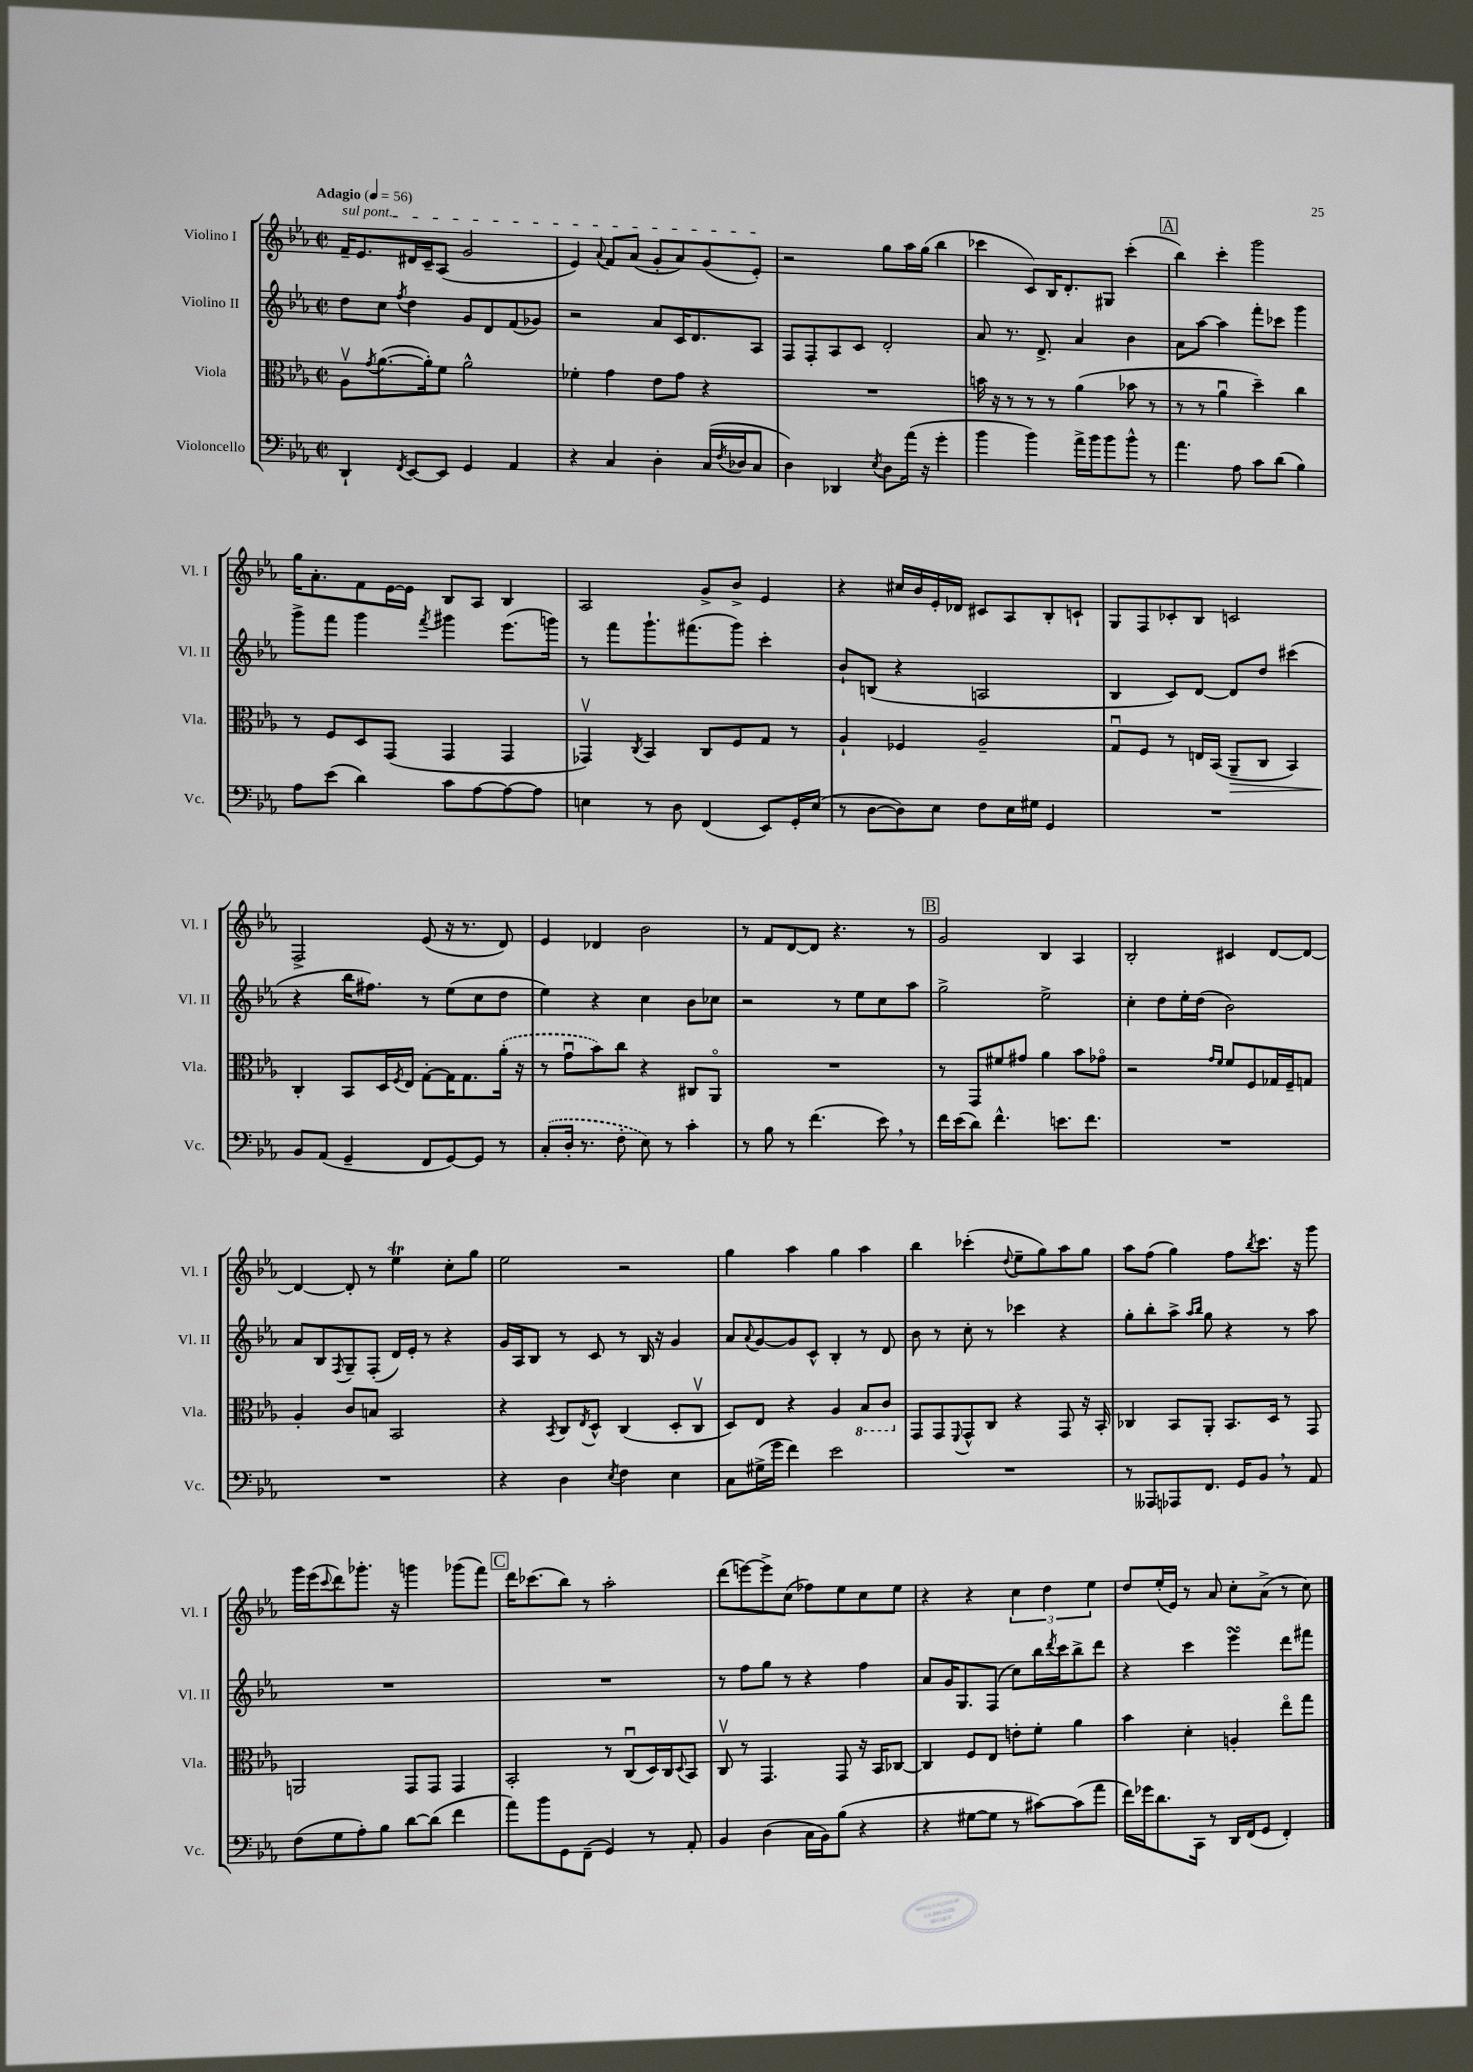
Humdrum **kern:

**kern	**kern	**kern	**kern
*staff4	*staff3	*staff2	*staff1
*clefF4	*clefC3	*clefG2	*clefG2
*k[b-e-a-]	*k[b-e-a-]	*k[b-e-a-]	*k[b-e-a-]
*M2/2	*M2/2	*M2/2	*M2/2
*met(c|)	*met(c|)	*met(c|)	*met(c|)
*MM56	*MM56	*MM56	*MM56
4DD`	8A-v	8dd	16f~
.	.	.	8.e-
.	8qg	.	.
.	([8.a-	8cc	.
8qFF	.	8qff	.
[8EE-	.	4dd	16d#
.	16a-'])	.	16c~
8EE-]	8f	.	(8A-
4GG	2a-^^	8g	2g
.	.	8d	.
4AA-	.	(8f	.
.	.	8g-)	.
=	=	=	=
4r	4f-'	2r	4e-)
.	.	.	8qqa-
4C	4g	.	8f
.	.	.	(8a-
4D'	8e-	8a-	8g'
.	8g	16c	8a-)
.	.	8.d	.
(16C	4r	.	(8g
8qF	.	.	.
16D-	.	.	.
8C	.	8A-	8e-')
=	=	=	=
4D)	1r	8F	2r
.	.	8F'	.
4DD-	.	8A-	.
.	.	8c	.
8qE-	.	.	.
8D	.	2d'	8gg
(16a-	.	.	16aa-
16r	.	.	(16gg
4g'	.	.	4bb-
=	=	=	=
4b-	16b	8a-	4ccc-
.	16r	.	.
.	8r	8.r	.
4b-)	8r	.	8c)
.	.	8.d^	.
.	8r	.	16B-
.	.	.	8.d'
16a-^	(4a-	4a-	.
16b-	.	.	.
8b-	.	.	8G#
8b-^^	8b-	4b-	(4ccc-'
8r	8r	.	.
=	=	=	=
4.a-	8r	8a-	4bb-)
.	8r	[8aa-	.
.	4a-u	4aa-]	4ccc'
8A-	.	.	.
8c	4dd~)	8fff'	2ggg
(8d	.	8ccc-	.
4B-)	4cc	4ggg	.
=	=	=	=
8A-	8r	8ggg^	16gg
.	.	.	8.a-'
(8e-	8F	8fff	.
4d)	8D	4ggg	8f
.	(8GG	.	[16e-
.	.	.	16e-]
.	.	8qfff	.
8c	4GG	4ggg#	8B-
[8A-	.	.	8A-
8A-_	4GG	(8.eee-	4B-
8A-]	.	.	.
.	.	16ggg)	.
=	=	=	=
4E	4GG-v)	8r	2A-
.	.	8fff	.
.	8qC	.	.
8r	4BB-	8.ggg`	.
8D	.	.	.
.	.	(8.fff#	.
(4FF	8C	.	8g^
.	8F	8ggg)	8b-^
8EE-)	8G	4ccc'	4e-
16GG'	8r	.	.
(16E	.	.	.
=	=	=	=
8r	4A-`	8b-`	4r
[8D	.	(8B	.
8D])	4F-	4r	16cc#
.	.	.	16b-
8E-	.	.	16e-'
.	.	.	16d-
8F	2A-~	2A	8c#
16E-	.	.	8A-
16G#	.	.	.
4GG	.	.	8B-'
.	.	.	8c`
=	=	=	=
1r	8Gu	4B-	8G
.	8F	.	8F
.	8r	8c)	8c-'
.	16E	[8d	8B-
.	(16BB-	.	.
.	8AA-~	8d]	2c
.	8C	8dd	.
.	4BB-)	(4ccc#	.
=	=	=	=
8BB-	4C'	4r	2F^
(8AA-	.	.	.
4GG~	8BB-	16bb-	.
.	.	8.ff#)	.
.	16D	.	.
.	8qF	.	.
.	16E-	.	.
8FF	[8G'	8r	(8e-
[8GG)	16G]	(8ee-	16r
.	8.G	.	8.r
8GG]	.	8cc	.
8r	(16a-'	8dd	8d)
.	16r	.	.
=	=	=	=
(8C'	8r	4ee-)	4e-
16D'	8gu	.	.
8.r	.	.	.
.	8b-)	4r	4d-
8F'	8cc	.	.
8E-)	4r	4cc	2b-
8r	.	.	.
4c'	8C#	8b-	.
.	8AA-o	8cc-	.
=	=	=	=
8r	1r	2r	8r
8B-	.	.	8f
8r	.	.	[8d
(4.f	.	.	8d]
.	.	8r	4.r
.	.	8ee-	.
8e-)	.	8cc	.
8r	.	8aa-	8r
=	=	=	=
16f	8r	2gg^	2g
(16e-	.	.	.
8d)	8GG	.	.
4.f^^	8f#	.	.
.	8g#	.	.
.	4a-	2ee-^	4B-
8.e	.	.	.
.	8b-	.	4A-
8.f	.	.	.
.	8g-o	.	.
=	=	=	=
1r	2r	4cc'	2B-'
.	.	8dd	.
.	.	16ee-'	.
.	.	(16dd	.
.	16qqg	.	.
.	16qqf	.	.
.	8f	2b-)	4c#
.	8F	.	.
.	16G-	.	[8d
.	16F~	.	.
.	8G	.	8d_
=	=	=	=
1r	4A-'	8a-	4d_
.	.	8B-	.
.	.	8qF	.
.	8c	8G~	8d']
.	8B	(8F'	8r
.	2BB-	16d)	4ee-
.	.	16e-'	.
.	.	8r	.
.	.	4r	8cc'
.	.	.	8gg
=	=	=	=
4r	4r	16g	2ee-
.	.	16A-	.
.	.	8B-	.
.	8qBB-	.	.
4D	8C	8r	.
.	8qE-	.	.
.	8D^^	8c	.
8qE-	.	.	.
4F	(4C	8r	2r
.	.	16B-	.
.	.	16r	.
4E-	8D'	4g	.
.	8Cv	.	.
=	=	=	=
8C	8D)	8a-	4gg
.	.	8qqa-	.
(16G#^	8E-	[8g	.
16g	.	.	.
4f)	4r	8g]	4aa-
.	.	8c^^	.
2e-	4A-	4B-'	4gg
.	8BB-	8r	4aa-
.	8C	8d	.
=	=	=	=
1r	8GG	8b-	4bb-
.	8GG	8r	.
.	8qqFF	.	.
.	8GG^^	8cc'	(4ccc-'
.	8C	8r	.
.	.	.	8qqdd
.	4r	4ccc-	8ee-~
.	.	.	8gg)
.	8GG	4r	8aa-
.	16r	.	8gg
.	16BB-'	.	.
=	=	=	=
8r	4C-	8gg'	8aa-
8AAA--	.	8bb-'	(8ff
8AAA-	8BB-	8aa-^	4gg)
.	.	16qqaa-	.
.	.	16qqbb-	.
8.FF	8AA-'	8gg	.
.	8.BB-	4r	8ff
16GG	.	.	.
.	.	.	8qbb-
8BB-	.	.	8.ccc
.	16D	.	.
8r	8r	8r	.
.	.	.	16r
8AA-	8GG	8aa-	8ggg
=	=	=	=
(8F	2AA	1r	16ggg
.	.	.	(16eee-
.	.	.	8qqccc
8G	.	.	8ddd)
8A-')	.	.	8.ggg-'
8B-	.	.	.
.	.	.	16r
[8d	8GG	.	4ggg
(8d]	8GG	.	.
4f	4GG	.	(8ggg-
.	.	.	8fff)
=	=	=	=
8a-)	2BB-'	1r	16ddd
.	.	.	(8.ccc-
8b-	.	.	.
8GG	.	.	8bb-)
(8FF~	.	.	8r
4GG)	8r	.	2aa-'
.	(8Cu	.	.
8r	16D)	.	.
.	16C	.	.
.	8qqD	.	.
8AA-'	8BB-	.	.
=	=	=	=
4BB-	8Cv	8r	(8ddd
.	8r	8ff	[8eee)
(4D	4.GG	8gg	8eee^]
.	.	8r	(8cc
16C	.	4r	8ff-)
16BB-)	.	.	.
(8B-	8GG	.	8ee-
4r	16r	4ff	8cc
.	16BB-	.	.
.	[8C-	.	8ee-
=	=	=	=
4r	4C-]	8a-	4r
.	.	16g	.
.	.	8.G	.
[8G#	8F	.	4r
8G#]	8E-	(8F	.
8r	8e'	8cc)	6cc
[8c#)	8f'	16bb-	.
.	.	.	6dd
.	.	8qddd	.
.	.	16ccc	.
(8c#]	4a-	8bb-^	.
.	.	.	6ee-
8a-	.	8ddd	.
=	=	=	=
16f)	4b-	4r	8dd
16g-	.	.	.
8.d	.	.	(16ee-'
.	.	.	16e-)
.	4d'	4ccc	8r
16CC	.	.	.
8r	.	.	8a-
16DD	4A'	4eee-	8cc'
(16FF	.	.	.
8GG	.	.	(8a-^
4FF')	8ee-o	8ddd	8r
.	8gg	8fff#	8cc)
==	==	==	==
*-	*-	*-	*-
